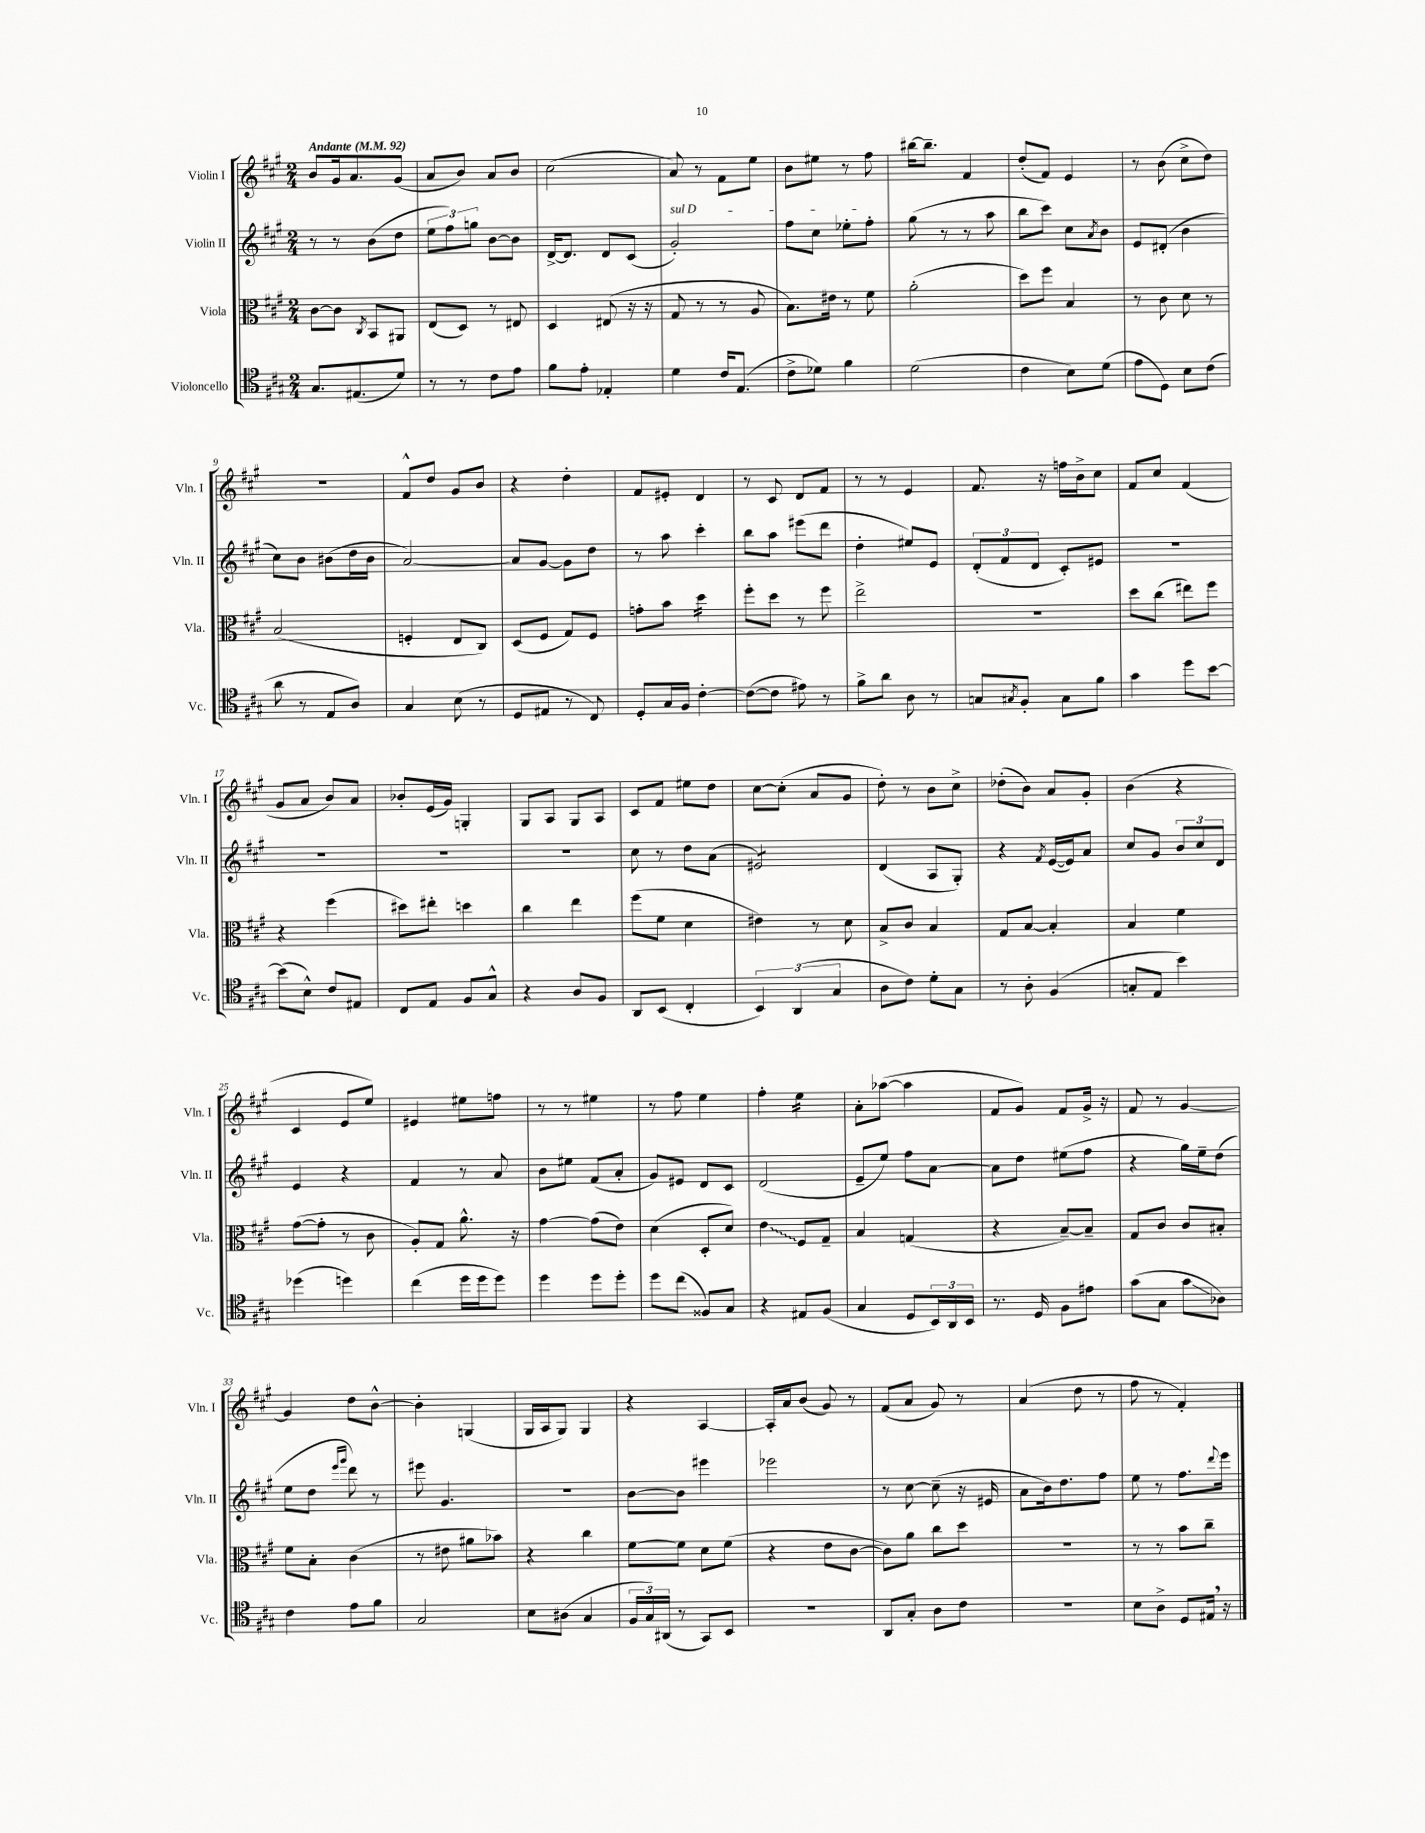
<<
\new StaffGroup <<
\new Staff = "s0" \with { instrumentName = "Violin I" shortInstrumentName = "Vln. I" } {
    \clef treble \key a \major \numericTimeSignature \time 2/4 \tempo "Andante" 4 = 92
    b'8 gis'16 a'8. gis'8( |
    a'8 b'8) a'8 b'8 |
    cis''2( |
    a'8) r8 fis'8 e''8 |
    b'8 eis''8 r8 fis''8 |
    bis''16~ bis''8.-- fis'4 |
    d''8-.( fis'8) e'4 |
    r8 b'8( cis''8-> d''8) |
    R2 |
    fis'8-^ d''8 gis'8 b'8 |
    r4 d''4-. |
    fis'8 eis'8-. d'4 |
    r8 cis'8 d'8 fis'8 |
    r8 r8 e'4 |
    fis'8. r16 f''16 b'16-> cis''8 |
    fis'8 cis''8 fis'4( |
    gis'8 a'8 b'8) a'8 |
    bes'8-. e'16( gis'16) g4-. |
    gis8 a8 gis8 a8 |
    cis'8 fis'8 eis''8 d''8 |
    cis''8~ cis''8-.( a'8 gis'8 |
    d''8-.) r8 b'8 cis''8-> |
    des''8-.( b'8) a'8 gis'8-. |
    b'4( r4 |
    cis'4 e'8 e''8) |
    eis'4 eis''8 f''8 |
    r8 r8 eis''4 |
    r8 fis''8 e''4 |
    fis''4-. e''4:16 |
    a'8-. aes''8~( aes''4 |
    fis'8 gis'8) fis'8 gis'16-> r16 |
    fis'8 r8 gis'4~ |
    gis'4 d''8 b'8~-^ |
    b'4-. g4( |
    gis16 a16 gis8) gis4 |
    r4 a4~ |
    a16-. a'16 b'8( gis'8) r8 |
    fis'8( a'8 gis'8) r8 |
    a'4( d''8 r8 |
    fis''8 r8 fis'4-.) \bar "|." |
}
\new Staff = "s1" \with { instrumentName = "Violin II" shortInstrumentName = "Vln. II" } {
    \clef treble \key a \major \numericTimeSignature \time 2/4
    r8 r8 b'8( d''8 |
    \tuplet 3/2 { e''8 fis''8) g''8 } b'8~ b'8 |
    d'16~-> d'8. d'8 cis'8( |
    \once \override TextSpanner.bound-details.left.text = \markup { \italic "sul D" } gis'2-.\startTextSpan) |
    fis''8 cis''8 ees''8-. fis''8-.\stopTextSpan |
    gis''8( r8 r8 a''8 |
    b''8 cis'''8) cis''8 \acciaccatura { a'8 } b'8 |
    e'8 dis'8-.( b'4 |
    cis''8) b'8 bis'8( d''16 bis'16 |
    a'2~) |
    a'8 gis'8~ gis'8 d''8 |
    r8 a''8 cis'''4-. |
    b''8 a''8 eis'''8( d'''8 |
    d''4-. eis''8) e'8 |
    \tuplet 3/2 { d'8-.( fis'8 d'8 } cis'8-.) eis'8 |
    R2 |
    R2 |
    R2 |
    R2 |
    cis''8 r8 d''8 a'8( |
    eis'2:8) |
    d'4( a8 gis8-.) |
    r4 \acciaccatura { fis'8 } e'16~( e'16) a'8 |
    cis''8 gis'8 \tuplet 3/2 { b'8 cis''8 d'8 } |
    e'4 r4 |
    fis'4 r8 a'8 |
    b'8 eis''8 fis'8( a'8-. |
    gis'8) eis'8 d'8 cis'8 |
    d'2( |
    e'8-- e''8) fis''8 a'8~ |
    a'8 d''8 eis''8( fis''8 |
    r4 gis''16) e''16-- d''8( |
    e''8 d''8 \grace { e'''16 gis'''16 } d'''8) r8 |
    eis'''8 gis'4. |
    R2 |
    b'8~ b'8 eis'''4 |
    ees'''2 |
    r8 cis''8~ cis''8--( r16 eis'16 |
    a'8 b'16) d''8. fis''8 |
    e''8 r8 fis''8. \appoggiatura { d'''8 } e'''16 \bar "|." |
}
\new Staff = "s2" \with { instrumentName = "Viola" shortInstrumentName = "Vla." } {
    \clef alto \key a \major \numericTimeSignature \time 2/4
    cis'8~ cis'8 \acciaccatura { cis8 } b,8 ais,8 |
    e8( d8) r8 eis8 |
    d4 eis8( r16 r16 |
    gis8 r8 r8 a8 |
    b8.) eis'16 r8 fis'8 |
    a'2-.( |
    d''8) fis''8 b4 |
    r8 cis'8 d'8 r8 |
    b2( |
    f4-. e8 cis8) |
    d8( fis8 gis8) fis8 |
    g'8-. b'8 d''4:16 |
    fis''8-. d''8 r8 fis''8 |
    e''2-> |
    r2 |
    d''8 cis''8( eis''8) fis''8 |
    r4 fis''4( |
    dis''8) eis''8-. d''4 |
    cis''4 e''4 |
    fis''8( fis'8 d'4 |
    eis'4) r8 d'8 |
    b8-> cis'8 b4 |
    gis8 b8~ b4-. |
    b4 fis'4 |
    gis'8~( gis'8-. r8 cis'8 |
    a8-.) gis8 a'8.-^ r16 |
    gis'4~ gis'8( e'8) |
    d'4( d8-. d'8) |
    \once \override Glissando.style = #'zigzag e'4\glissando fis8 gis8-- |
    b4 g4( |
    r4 b8~--) b8-- |
    gis8 cis'8 cis'8 bis8-. |
    fis'8 b8-. cis'4( |
    r8 eis'8 ais'8 bes'8) |
    r4 cis''4 |
    fis'8~ fis'8 d'8 fis'8( |
    r4 e'8 cis'8~ |
    cis'8) a'8 cis''8 d''8 |
    R2 |
    r8 r8 b'8 cis''8-- \bar "|." |
}
\new Staff = "s3" \with { instrumentName = "Violoncello" shortInstrumentName = "Vc." } {
    \clef tenor \key a \major \numericTimeSignature \time 2/4
    gis8. eis8.( d'8) |
    r8 r8 cis'8 e'8 |
    fis'8 e'8-. ees4-. |
    d'4 cis'16 e8.( |
    cis'8-> des'8) fis'4 |
    d'2( |
    cis'4 b8) d'8( |
    e'8 d8) b8 cis'8( |
    a'8 r8 e8 a8) |
    gis4 b8( r8 |
    d8 eis8 r8 cis8) |
    d8-. gis16 fis16 cis'4~-. |
    cis'8~( cis'8 eis'8) r8 |
    fis'8-> a'8 a8 r8 |
    g8 \acciaccatura { gis8 } fis8-. gis8 fis'8 |
    gis'4 d''8 b'8~ |
    b'8( b8-^) cis'8 eis8 |
    cis8 e8 fis8 gis8-^ |
    r4 a8 fis8 |
    a,8 b,8( cis4-. |
    \tuplet 3/2 { b,4) a,4( gis4 } |
    a8 cis'8) d'8-. gis8 |
    r8 a8-. fis4( |
    g8-. e8 b'4) |
    des''4( d''4) |
    cis''4( d''16 d''16 d''8) |
    d''4 d''8 d''8-. |
    d''8 cis''8( fisis8) gis8 |
    r4 eis8 fis8( |
    gis4 d8 \tuplet 3/2 { b,16) a,16 b,16 } |
    r8. d16 fis8 eis'8 |
    gis'8( gis8 gis'8\glissando aes8) |
    cis'4 e'8 fis'8 |
    gis2 |
    b8 ais8( gis4 |
    \tuplet 3/2 { fis16 gis16) ais,16( } r8 gis,8) b,8 |
    R2 |
    a,8 gis8-. a8 cis'8 |
    r2 |
    b8 a8-> d8 eis16 \breathe r16 \bar "|." |
}
>>
>>
